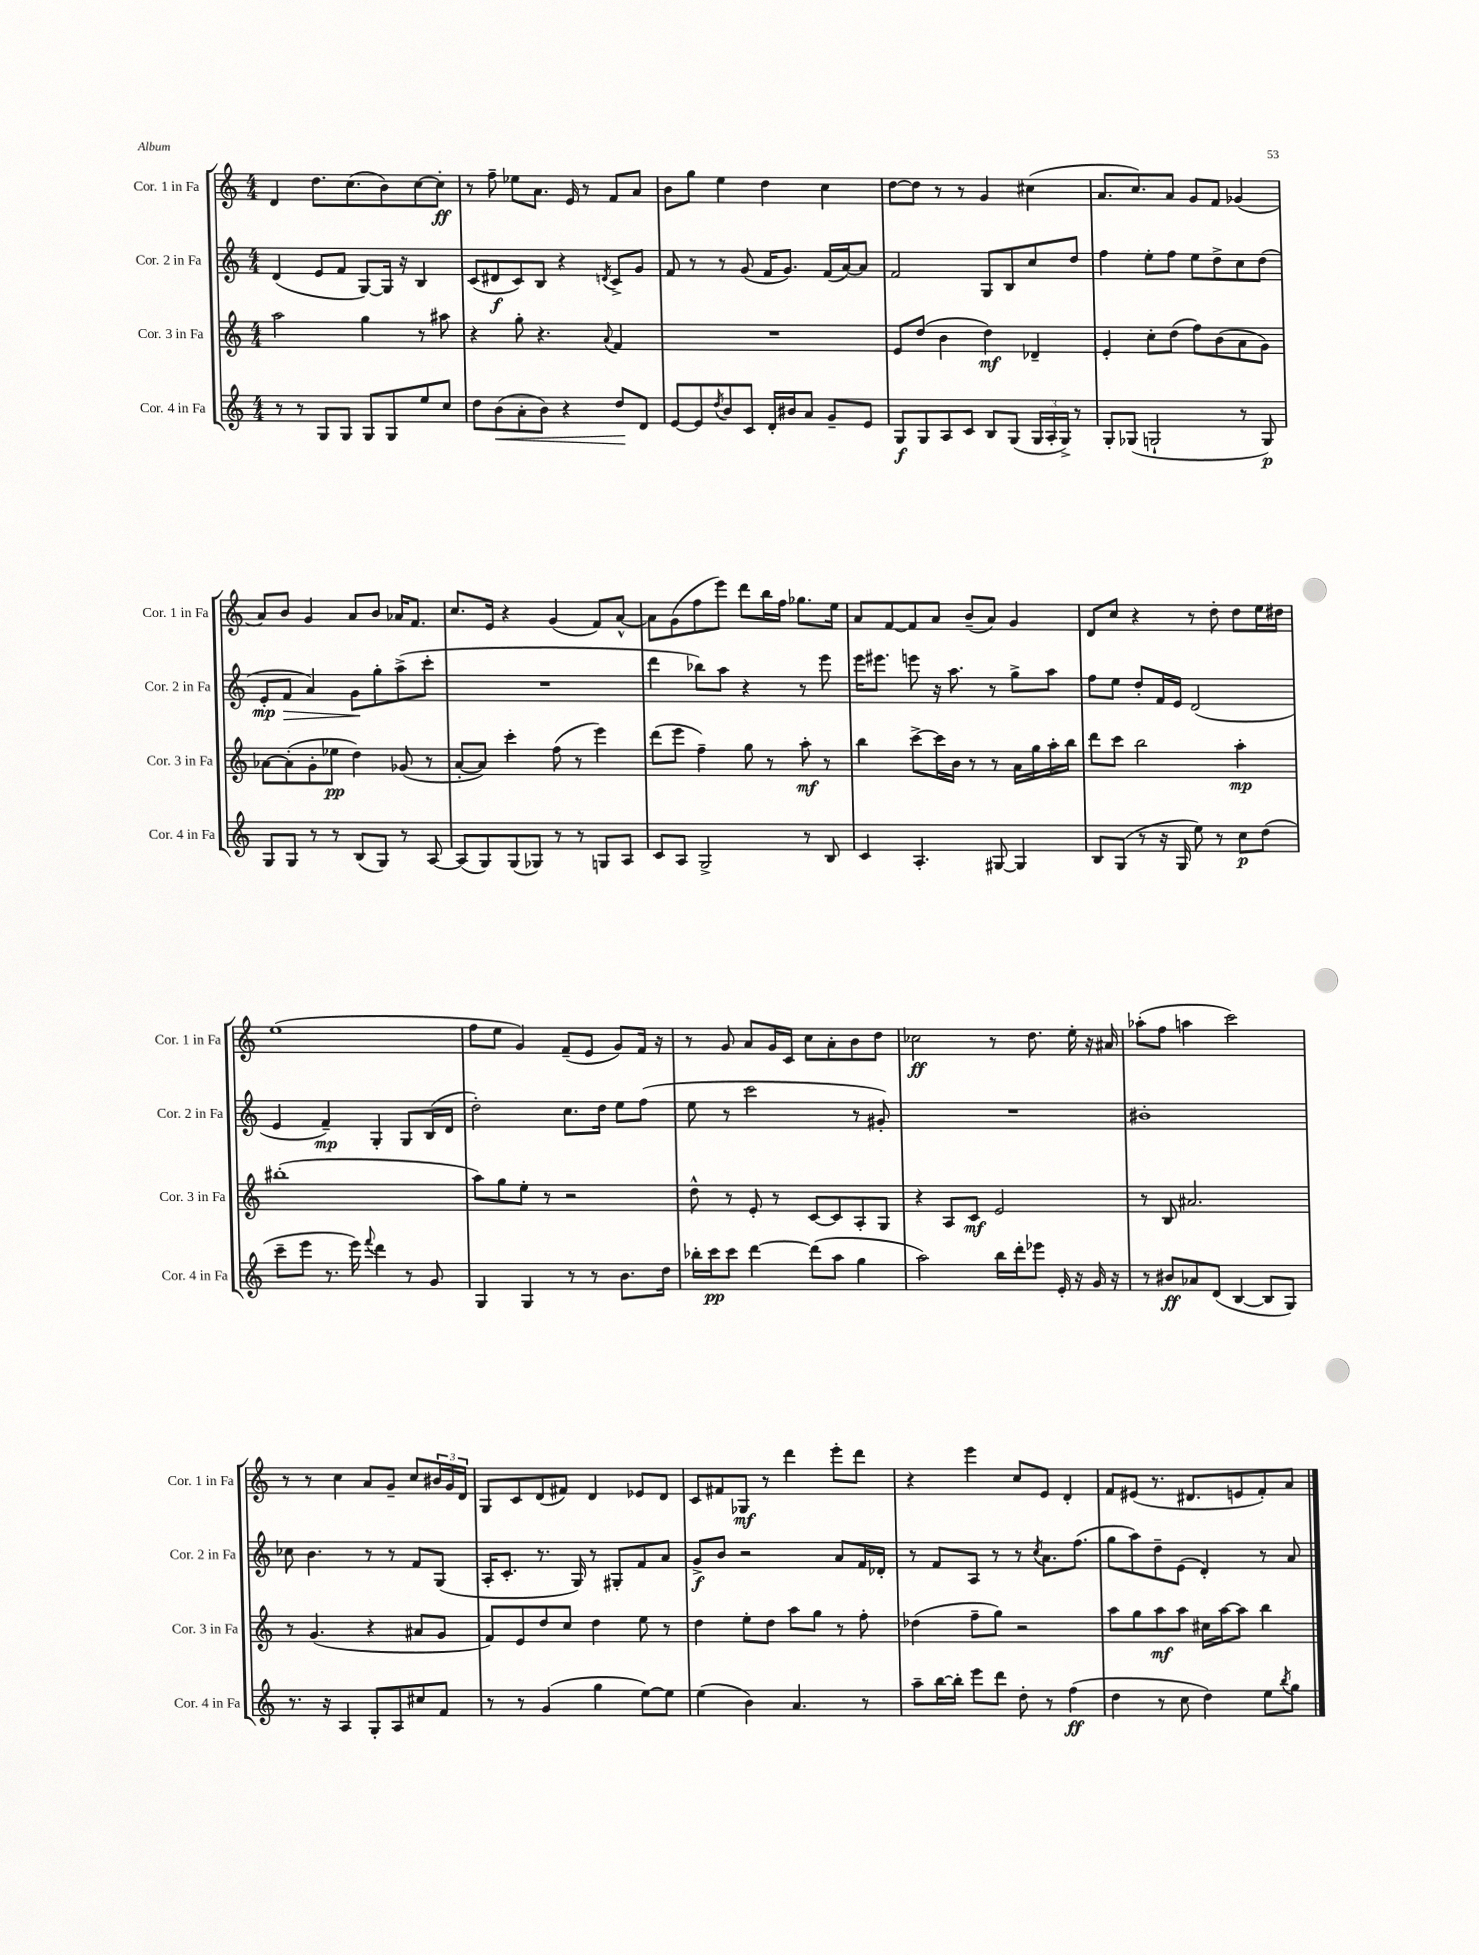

**kern	**dynam	**kern	**dynam	**kern	**dynam	**kern	**dynam
*part4	*part4	*part3	*part3	*part2	*part2	*part1	*part1
*staff4	*staff4	*staff3	*staff3	*staff2	*staff2	*staff1	*staff1
*I"Cor. 4 in Fa	*	*I"Cor. 3 in Fa	*	*I"Cor. 2 in Fa	*	*I"Cor. 1 in Fa	*
*I'Cor. 4 in Fa	*	*I'Cor. 3 in Fa	*	*I'Cor. 2 in Fa	*	*I'Cor. 1 in Fa	*
*clefG2	*	*clefG2	*	*clefG2	*	*clefG2	*
*k[]	*	*k[]	*	*k[]	*	*k[]	*
*M4/4	*	*M4/4	*	*M4/4	*	*M4/4	*
=129	=129	=129	=129	=129	=129	=129	=129
8r	.	2aa\	.	(4d/	.	4d/	.
8r	.	.	.	.	.	.	.
8G/L	.	.	.	8e/L	.	8.dd\L	.
8G/J	.	.	.	8f/J	.	.	.
.	.	.	.	.	.	(8.cc\	.
8G/L	.	4gg\	.	[8G/L)	.	.	.
8G/	.	.	.	16G/Jk]	.	8b\)	.
.	.	.	.	16r	.	.	.
8ee/	.	8r	.	4B/	.	[8cc\	.
8cc/J	.	8aa#X\	.	.	.	8cc'\J]	ff
=130	=130	=130	=130	=130	=130	=130	=130
8dd\L	.	4r	.	(8c/L	.	8r	.
!	!LO:HP:b	!	!	!	!	!	!
(8b\	<	.	.	8d#X/	f	8ff~\	.
8a'\	.	8gg'\	.	8c/)	.	8ee-X\L	.
8b\J)	.	4.r	.	8B/J	.	8.a\J	.
4r	.	.	.	4r	.	.	.
.	.	.	.	.	.	16e/	.
.	.	.	.	.	.	8r	.
.	.	8qqa/	.	8qdn/	.	.	.
8dd/L	.	4f/	.	8c^/L	.	8f/L	.
8d/J	[	.	.	8g/J	.	8a/J	.
=131	=131	=131	=131	=131	=131	=131	=131
[8e/L	.	1r	.	8f/	.	8b\L	.
8e/]	.	.	.	8r	.	8gg\J	.
8qdd/	.	.	.	.	.	.	.
8b/	.	.	.	8r	.	4ee\	.
8c/J	.	.	.	(8g/	.	.	.
16d'/LL	.	.	.	16f/KL	.	4dd\	.
16b#X/J	.	.	.	8.g/J)	.	.	.
8a/J	.	.	.	.	.	.	.
8g~/L	.	.	.	(16f/LL	.	4cc\	.
.	.	.	.	[16a/J)	.	.	.
8e/J	.	.	.	8a/J]	.	.	.
=132	=132	=132	=132	=132	=132	=132	=132
8G/L	f	8e/L	.	2f/	.	[8dd\L	.
8G/	.	(8dd/J	.	.	.	8dd\J]	.
8A/	.	4b\	.	.	.	8r	.
8c/J	.	.	.	.	.	8r	.
8B/L	.	4dd\)	mf	8G/L	.	4g/	.
(8G/J	.	.	.	8B/	.	.	.
24G/LL	.	4d-X~/	.	8cc/	.	(4cc#X\	.
24A'/	.	.	.	.	.	.	.
24G^/JJ)	.	.	.	.	.	.	.
8r	.	.	.	8dd/J	.	.	.
=133	=133	=133	=133	=133	=133	=133	=133
8G'/L	.	4e'/	.	4ff\	.	8.a/L	.
(8G-X/J	.	.	.	.	.	.	.
.	.	.	.	.	.	8.cc/)	.
2Gn`/	.	8cc'\L	.	8ee'\L	.	.	.
.	.	(8dd\J	.	8ff\J	.	8a/J	.
.	.	8ff\L)	.	8ee\L	.	8g/L	.
.	.	(8b\	.	8dd^\	.	8f/J	.
8r	.	8a\	.	8cc\	.	(4g-X/	.
8G/)	p	8g\J)	.	(8dd\J	.	.	.
!!LO:LB:g=z
=134	=134	=134	=134	=134	=134	=134	=134
8G/L	.	[8a-X\L	.	8e'/L	mp	8a/L)	.
!	!	!	!	!	!LO:HP:b	!	!
8G/J	.	(8a-'\]	.	8f/J	>	8b/J	.
8r	.	8g'\	.	4a/)	.	4g/	.
8r	.	8ee-X\J	pp	.	.	.	.
(8B/L	.	4dd\)	.	8g\L	.	8a/L	.
8G/J)	.	.	.	8gg'\	]	8b/J	.
8r	.	(8g-X/	.	(8aa^\	.	16a-X/KL	.
.	.	.	.	.	.	8.f/J	.
[8A/	.	8r	.	8ccc'\J	.	.	.
=135	=135	=135	=135	=135	=135	=135	=135
(8A/L]	.	[8a'/L	.	1r	.	8.cc/L	.
8G/)	.	8a/J])	.	.	.	.	.
.	.	.	.	.	.	16e/Jk	.
(8G/	.	4ccc'\	.	.	.	4r	.
8G-X/J)	.	.	.	.	.	.	.
8r	.	(8ff\	.	.	.	(4g/	.
8r	.	8r	.	.	.	.	.
8Gn/L	.	4eee\)	.	.	.	8f/L)	.
8A/J	.	.	.	.	.	[8a^^/J	.
=136	=136	=136	=136	=136	=136	=136	=136
8c/L	.	(8ddd\L	.	4ddd\	.	8a\L]	.
8A/J	.	8eee\J	.	.	.	(8g\	.
2G^/	.	4ff~\)	.	8bb-X\L)	.	8ff\	.
.	.	.	.	8aa\J	.	8eee\J)	.
.	.	8gg\	.	4r	.	8ddd\L	.
.	.	8r	.	.	.	16bb\L	.
.	.	.	.	.	.	16ff\JJ	.
8r	.	8aa'\	mf	8r	.	8.gg-X\L	.
8B/	.	8r	.	8eee\	.	.	.
.	.	.	.	.	.	16ee\Jk	.
=137	=137	=137	=137	=137	=137	=137	=137
4c/	.	4bb\	.	16eee\KL	.	8a/L	.
.	.	.	.	8.eee#X\J	.	.	.
.	.	.	.	.	.	[8f/	.
4.A'/	.	[8ccc^\L	.	8eeen\	.	8f/]	.
.	.	16ccc\L]	.	16r	.	8a/J	.
.	.	16b\JJ	.	8.aa\	.	.	.
.	.	8r	.	.	.	(8b~/L	.
[8G#X/	.	8r	.	8r	.	8a/J)	.
4G#/]	.	16a\LL	.	8gg^\L	.	4g/	.
.	.	16gg\	.	.	.	.	.
.	.	16aa'\	.	8aa\J	.	.	.
.	.	16bb\JJ	.	.	.	.	.
=138	=138	=138	=138	=138	=138	=138	=138
8B/L	.	8ddd\L	.	8ff\L	.	8d/L	.
(8G/J	.	8ccc\J	.	8ee\J	.	8cc/J	.
8r	.	2bb\	.	8dd'/L	.	4r	.
16r	.	.	.	16f/L	.	.	.
16G/	.	.	.	16e/JJ	.	.	.
8ee\)	.	.	.	(2d/	.	8r	.
8r	.	.	.	.	.	8dd'\	.
8cc\L	p	4aa'\	mp	.	.	8dd\L	.
(8dd\J	.	.	.	.	.	16ee\L	.
.	.	.	.	.	.	16dd#X\JJ	.
!!LO:LB:g=z
=139	=139	=139	=139	=139	=139	=139	=139
8ccc~\L	.	(1bb#X'	.	4e/	.	(1ee	.
8eee\J	.	.	.	.	.	.	.
8.r	.	.	.	4f~/)	mp	.	.
16eee\)	.	.	.	.	.	.	.
8qqfff/	.	.	.	.	.	.	.
4ddd\	.	.	.	4G'/	.	.	.
8r	.	.	.	8G/L	.	.	.
8g/	.	.	.	(16B/L	.	.	.
.	.	.	.	16d/JJ	.	.	.
=140	=140	=140	=140	=140	=140	=140	=140
4G/	.	8aa\L)	.	2dd'\)	.	8ff\L	.
.	.	8gg\	.	.	.	8ee\J	.
4G/	.	8ee'\J	.	.	.	4g/)	.
.	.	8r	.	.	.	.	.
8r	.	2r	.	8.cc\L	.	(8f~/L	.
8r	.	.	.	.	.	8e/J	.
.	.	.	.	16dd\Jk	.	.	.
8.b\L	.	.	.	8ee\L	.	8g/L)	.
.	.	.	.	(8ff\J	.	16f/Jk	.
16dd\Jk	.	.	.	.	.	16r	.
=141	=141	=141	=141	=141	=141	=141	=141
16bb-X'\LL	.	8dd^^\	.	8ee\	.	8r	.
16ccc\J	pp	.	.	.	.	.	.
8ccc\J	.	8r	.	8r	.	8g/	.
[4ddd\	.	8e'/	.	2ccc\	.	8a/L	.
.	.	8r	.	.	.	16g/L	.
.	.	.	.	.	.	16c/JJ	.
(8ddd\L]	.	[8c/L	.	.	.	8cc\L	.
8aa\J	.	8c/]	.	.	.	8a'\	.
4gg\	.	8A'/	.	8r	.	8b\	.
.	.	8G/J	.	8g#X'/)	.	8dd\J	.
=142	=142	=142	=142	=142	=142	=142	=142
2aa\)	.	4r	.	1r	.	2cc-X\	ff
.	.	8A/L	.	.	.	.	.
.	.	8c/J	mf	.	.	.	.
16bb\LL	.	2e/	.	.	.	8r	.
16ddd'\J	.	.	.	.	.	.	.
8eee-X\J	.	.	.	.	.	8.dd\	.
16e'/	.	.	.	.	.	.	.
16r	.	.	.	.	.	16ee'\	.
16g/	.	.	.	.	.	16r	.
16r	.	.	.	.	.	16a#X/	.
=143	=143	=143	=143	=143	=143	=143	=143
8r	.	8r	.	1b#X'	.	(8aa-X'\L	.
8b#X/L	ff	8B/	.	.	.	8ff\J	.
8a-X/	.	2.a#X/	.	.	.	4aan\	.
(8d/J	.	.	.	.	.	.	.
[4B/	.	.	.	.	.	2ccc\)	.
8B/L]	.	.	.	.	.	.	.
8G/J)	.	.	.	.	.	.	.
!!LO:LB:g=z
=144	=144	=144	=144	=144	=144	=144	=144
8.r	.	8r	.	8cc-X\	.	8r	.
.	.	(4.g/	.	4.b\	.	8r	.
16r	.	.	.	.	.	.	.
4A/	.	.	.	.	.	4cc\	.
8G'/L	.	4r	.	8r	.	8a/L	.
8A/	.	.	.	8r	.	8g~/J	.
8cc#X/	.	8a#X/L	.	8f/L	.	8cc/L	.
8f/J	.	8g/J	.	(8G/J	.	24b#X/L	.
.	.	.	.	.	.	24g/	.
.	.	.	.	.	.	24d/JJ	.
=145	=145	=145	=145	=145	=145	=145	=145
8r	.	8f/L)	.	16A'/KL	.	8G/L	.
.	.	.	.	8.c'/J	.	.	.
8r	.	8e/	.	.	.	8c/	.
(4g/	.	8dd/	.	8.r	.	(8d/	.
.	.	8cc/J	.	.	.	8f#X/J)	.
.	.	.	.	16G/)	.	.	.
4gg\	.	4dd\	.	8r	.	4d/	.
.	.	.	.	8G#X'/L	.	.	.
[8ee\L)	.	8ee\	.	8f/	.	8e-X/L	.
8ee\J]	.	8r	.	8a/J	.	8d/J	.
=146	=146	=146	=146	=146	=146	=146	=146
(4ee\	.	4dd\	.	8g^/L	f	8c/L	.
.	.	.	.	8b/J	.	8f#X/	.
4b\)	.	8ee'\L	.	2r	.	8G-X/J	mf
.	.	8dd\J	.	.	.	8r	.
4.a/	.	8aa\L	.	.	.	4ddd\	.
.	.	8gg\J	.	.	.	.	.
.	.	8r	.	8a/L	.	8eee'\L	.
8r	.	8ff'\	.	16f/L	.	8ddd\J	.
.	.	.	.	16d-X'/JJ	.	.	.
=147	=147	=147	=147	=147	=147	=147	=147
8aa~\L	.	(4dd-X\	.	8r	.	4r	.
[16bb\L	.	.	.	8f/L	.	.	.
16bb'\JJ]	.	.	.	.	.	.	.
8eee\L	.	8ff~\L	.	8A/J	.	4eee\	.
8ddd\J	.	8gg\J)	.	8r	.	.	.
8dd'\	.	2r	.	8r	.	8cc/L	.
.	.	.	.	8qcc/	.	.	.
8r	.	.	.	8.a\L	.	8e/J	.
(4ff\	ff	.	.	.	.	4d'/	.
.	.	.	.	(8.ff\J	.	.	.
=148	=148	=148	=148	=148	=148	=148	=148
4dd\	.	8aa\L	.	8gg\L	.	8f/L	.
.	.	8gg\	.	8aa\)	.	(8e#X/J	.
8r	.	8aa\	mf	8dd~\	.	8.r	.
8cc\	.	8aa\J	.	(8e\J	.	.	.
.	.	.	.	.	.	8.d#X/L	.
4dd\)	.	16cc#X\LL	.	4d'/)	.	.	.
.	.	[16aa\J	.	.	.	.	.
.	.	8aa\J]	.	.	.	8en/	.
8ee\L	.	4bb\	.	8r	.	8f'/)	.
8qbb/	.	.	.	.	.	.	.
8gg\J	.	.	.	8a/	.	8a/J	.
==	==	==	==	==	==	==	==
*-	*-	*-	*-	*-	*-	*-	*-
